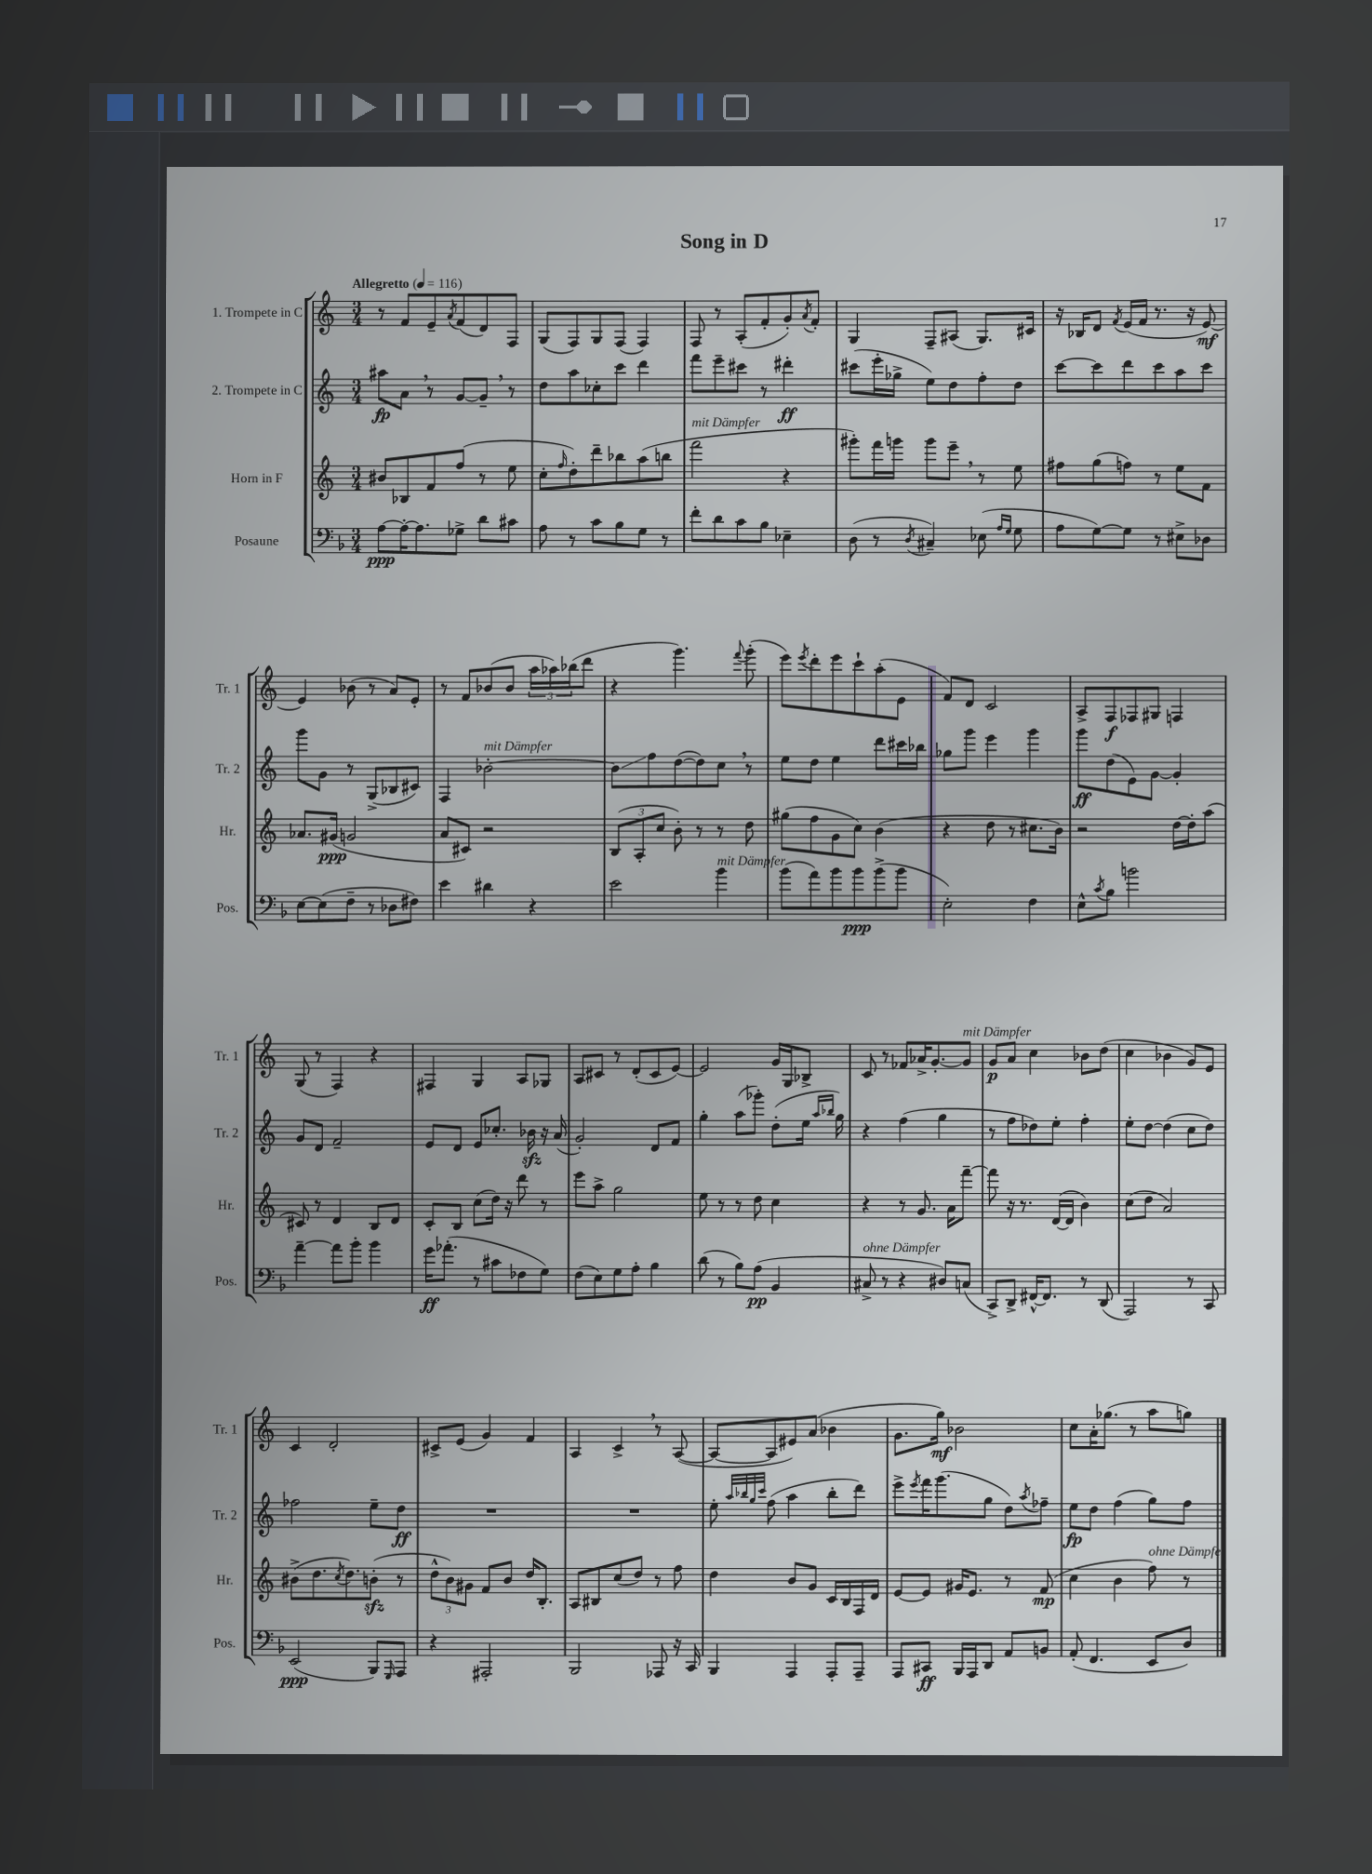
\header { title = "Song in D" }
<<
\new StaffGroup <<
\new Staff = "s0" \with { instrumentName = "1. Trompete in C" shortInstrumentName = "Tr. 1" } {
    \clef treble \key c \major \numericTimeSignature \time 3/4 \tempo "Allegretto" 4 = 116
    r8 f'8 e'8-- \acciaccatura { a'8 } f'8( d'8) f8 |
    g8( f8) g8 f8( f4) |
    f8 r8 a8-.( f'8-. g'8-.) \acciaccatura { a'8 } f'8-. |
    g4 f8-- ais8( g8.) cis'16 |
    r16 bes16 d'8 \acciaccatura { f'8 } e'16( f'16 r8. r16 e'8~\mf) |
    e'4 bes'8( r8 a'8) e'8-. |
    r8 f'8 bes'8( bes'8 \tuplet 3/2 { a''16 aes''16) bes''16( } d'''8 |
    r4 g'''4.) \appoggiatura { f'''8 } g'''8-.( |
    e'''8) \acciaccatura { e'''8 } d'''8-. e'''8 c'''8-! a''8-.( e'8 |
    f'8) d'8 c'2 |
    a8-> f8\f fes8 gis8 f4 |
    g8( r8 f4) r4 |
    fis4 g4 a8 ges8 |
    a8 cis'8 r8 d'8-.( cis'8 e'8~) |
    e'2 g'16 g16 bes8-> |
    c'8 r8 fes'8 aes'16-> g'8.~-. g'8^\markup { \italic "mit Dämpfer" } |
    g'8\p a'8 c''4 bes'8 d''8( |
    c''4 bes'4 g'8) e'8 |
    c'4 d'2-. |
    cis'8-> e'8( g'4) f'4 |
    a4 c'4-> \breathe r8 a8~( |
    a8~ a8 eis'8) a'8( bes'4 |
    g'8. g''16\mf) bes'2 |
    c''8 a'16-. ges''8.( r8 a''8 g''8) \bar "|." |
}
\new Staff = "s1" \with { instrumentName = "2. Trompete in C" shortInstrumentName = "Tr. 2" } {
    \clef treble \key c \major \numericTimeSignature \time 3/4
    ais''8\fp a'8 \breathe r8 g'8~ g'8-- \breathe r8 |
    d''8 a''8 ces''8-. c'''8 d'''4 |
    f'''8 e'''8-- cis'''8 r8 dis'''4-.\ff |
    cis'''8( e'''16-. ges''16-> e''8) d''8 f''8-. d''8 |
    c'''8~ c'''8 d'''8 c'''8 a''8 c'''8 |
    g'''8 g'8 r8 g8->( bes8 cis'8) |
    f4 bes'2~-.^\markup { \italic "mit Dämpfer" } |
    bes'8\glissando f''8 d''8~( d''8) c''8 \breathe r8 |
    e''8 d''8 e''4 d'''8 cis'''16 bes''16 |
    ges''8 g'''8 e'''4 g'''4 |
    g'''8\ff d''8( e'8) g'8~ g'4-. |
    g'8 d'8 f'2-- |
    e'8 d'8 e'8 ces''8.-. bes'16\sfz r16 a'16( |
    g'2-.) d'8 f'8 |
    g''4-. a''8( ges'''8-.) d''8-.( e''16 \grace { a''16 bes''16 } g''16) |
    r4 f''4( g''4 |
    r8 f''8 des''8) e''8-. f''4-. |
    e''8-. d''8~ d''4( c''8 d''8) |
    fes''2 e''8-- d''8\ff |
    R2. |
    R2. |
    e''8-. \grace { a''32 bes''32 g''32 c'''32 } f''8( a''4 bes''8-. d'''8) |
    e'''8-> \acciaccatura { e'''8 } f'''16 g'''8.( g''8 d''8) \acciaccatura { a''8 } fes''8-- |
    e''8\fp d''8 f''4( g''8) f''8 \bar "|." |
}
\new Staff = "s2" \with { instrumentName = "Horn in F" shortInstrumentName = "Hr." } {
    \clef treble \key c \major \numericTimeSignature \time 3/4
    bis'8 bes8 f'8 f''8( r8 e''8 |
    c''8-. \grace { f''16 } d''8-.) d'''8-- bes''8 a''8( b''8 |
    f'''2^\markup { \italic "mit Dämpfer" } r4 |
    gis'''8-.) f'''16 g'''16 g'''8 e'''8-- \breathe r8 e''8 |
    fis''8 g''8( f''8) r8 e''8 f'8 |
    aes'8. gis'16\ppp( g'2 |
    a'8 cis'8) r2 |
    \tuplet 3/2 { b8( a8-. c''8 } b'8-.) r8 r8 d''8 |
    gis''8( f''8 g'8 c''8) b'4( |
    r4 d''8 r8 cis''8. b'16) |
    r2 d''16~ d''16-. a''8( |
    cis'8) r8 d'4 b8 d'8 |
    c'8-. b8 c''8( d''16) r16 d'''8 r8 |
    e'''8 a''8-> g''2 |
    e''8 r8 r8 d''8 c''4 |
    r4 r8 g'8. a'16 f'''8~-- |
    f'''8 r16 r8. d'16~( d'16 b'4) |
    c''8( d''8 a'2) |
    bis'8->( d''8. \acciaccatura { c''8 } d''8.) b'8-.\sfz( r8 |
    \tuplet 3/2 { d''8-^ b'8) gis'8 } f'8 b'8 d''16 b8.-. |
    a8 bis8 c''8( d''8) r8 f''8 |
    d''4 b'8 g'8 c'16 b16 f16 d'16 |
    e'8~ e'8 gis'16 e'8. r8 f'8\mp( |
    c''4 b'4 f''8^\markup { \italic "ohne Dämpfer" }) r8 \bar "|." |
}
\new Staff = "s3" \with { instrumentName = "Posaune" shortInstrumentName = "Pos." } {
    \clef bass \key f \major \numericTimeSignature \time 3/4
    a8~\ppp a16~-. a8. ges8-> d'8 cis'8 |
    a8 r8 c'8 bes8 g8 r8 |
    f'8-. d'8 c'8 bes8 ees4-- |
    d8( r8 \acciaccatura { d8 } cis4--) ees8( \grace { a16 g16 } g8 |
    a8 g8~) g8 r8 eis8-> des8 |
    e8~ e8( f8-- r8 des8 fis8) |
    e'4 dis'4 r4 |
    e'2 bes'4^\markup { \italic "mit Dämpfer" } |
    bes'8( a'8) bes'8 bes'8\ppp bes'8->( bes'8 |
    e2-.) f4 |
    e8-^ \acciaccatura { c'8 } bes8 b'2 |
    a'4~-- a'8 bes'8-. bes'4 |
    g'16\ff aes'8.-.( r8 cis'8 fes8 g8) |
    f8( e8) g8 a8-. bes4 |
    d'8( r8 bes8) a8\pp( bes,4 |
    cis8->^\markup { \italic "ohne Dämpfer" } r8 r4 dis8) c8( |
    c,8->) d,8-> fis,16~-^ fis,8. r8 d,8( |
    a,,2) r8 c,8 |
    e,2\ppp( bes,,8) \grace { g,,16 } a,,8 |
    r4 ais,,2-. |
    bes,,2 aes,,8 r16 c,16 |
    bes,,4 a,,4 a,,8-. a,,8-- |
    a,,8 cis,8\ff bes,,16 a,,16 d,8 a,8 b,8 |
    a,8-.( f,4. e,8 d8) \bar "|." |
}
>>
>>
\layout { \context { \Score \remove "Bar_number_engraver" } }
